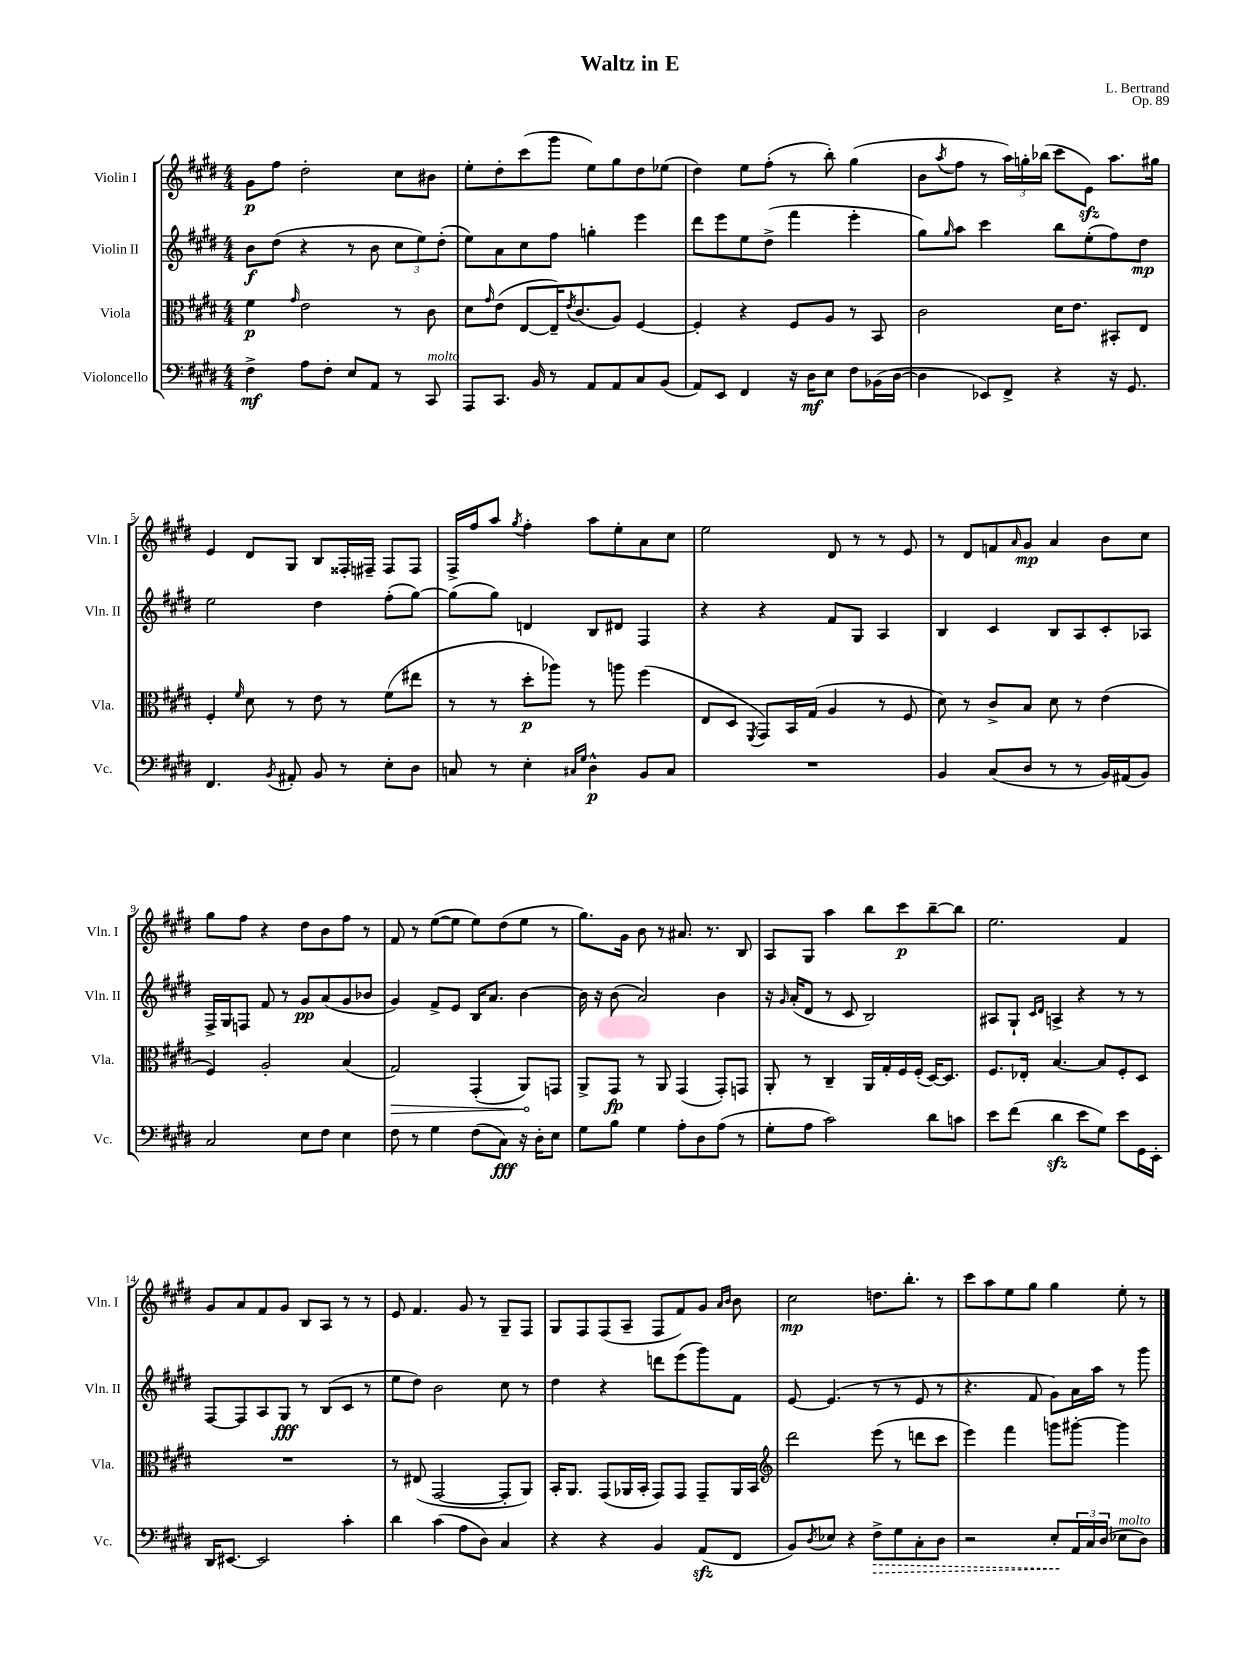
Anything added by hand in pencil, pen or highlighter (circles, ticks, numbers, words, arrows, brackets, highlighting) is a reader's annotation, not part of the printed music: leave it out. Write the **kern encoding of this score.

**kern	**kern	**kern	**kern
*staff4	*staff3	*staff2	*staff1
*clefF4	*clefC3	*clefG2	*clefG2
*k[f#c#g#d#]	*k[f#c#g#d#]	*k[f#c#g#d#]	*k[f#c#g#d#]
*M4/4	*M4/4	*M4/4	*M4/4
4F#^	4f#	8b	8g#
.	.	(8dd#	8ff#
.	16qqg#	.	.
8A	2e	4r	2dd#'
8F#'	.	.	.
8E	.	8r	.
8AA	.	8b	.
8r	8r	12cc#	8cc#
.	.	12ee)	.
8CC#	8c#	.	8b#
.	.	(12dd#'	.
=	=	=	=
8AAA	8d#	8ee)	8ee'
.	16qqg#	.	.
8.CC#	(8e	8a	8dd#'
.	[8E	8cc#	(8ccc#
16BB	.	.	.
8r	16E~])	8ff#	8ggg#
.	8qe	.	.
.	(8.c#	.	.
8AA	.	4gg'	8ee)
8AA	8A)	.	8gg#
8C#	[4F#	4eee	8dd#
(8BB	.	.	(8ee-
=	=	=	=
8AA)	4F#']	8ddd#	4dd#)
8EE	.	8eee	.
4FF#	4r	8ee	8ee
.	.	(8dd#^	(8ff#'
16r	8F#	4fff#	8r
16D#	.	.	.
8E	8A	.	8bb')
8F#	8r	4eee'	(4gg#
(16BB-	8BB	.	.
[16D#	.	.	.
=	=	=	=
4D#]	2c#	8gg#)	8b
.	.	16qqgg#	8qaa
.	.	8aa	8ff#
8EE-)	.	4ccc#	8r
8FF#^	.	.	24aa)
.	.	.	24gg'
.	.	.	(24bb-
4r	16d#	8bb	8ccc#
.	8.e	.	.
.	.	(8ee'	8e)
16r	8BB#'	8ff#)	8.aa
8.GG#	.	.	.
.	8E	8dd#	.
.	.	.	16gg#
=	=	=	=
4.FF#	4F#'	2ee	4e
.	16qqf#	.	.
.	8d#	.	8d#
8qBB	.	.	.
8AA#'	8r	.	8G#
8BB	8e	4dd#	8B
8r	8r	.	16F##'
.	.	.	16F#~
8E'	(8f#	(8ff#'	8F#
8D#	8ee#	[8gg#)	8F#
=	=	=	=
8C	8r	(8gg#]	16F#^
.	.	.	16ff#
8r	8r	8gg#)	8aa
.	.	.	8qgg#
4E'	8dd#'	4d	4ff#'
.	8aa-)	.	.
16qqC#	.	.	.
16qqG#	.	.	.
4D#^^	8r	8B	8aa
.	8aa	8d#	8ee'
8BB	(4ff#	4F#	8a
8C#	.	.	8cc#
=	=	=	=
1r	8E	4r	2ee
.	8D#	.	.
.	8qFF#	.	.
.	8GG#)	4r	.
.	16BB	.	.
.	(16G#	.	.
.	4A	8f#	8d#
.	.	8G#	8r
.	8r	4A	8r
.	8F#	.	8e
=	=	=	=
4BB	8d#)	4B	8r
.	8r	.	8d#
(8C#	8c#^	4c#	8f
.	.	.	16qqa
8D#	8B	.	8g#
8r	8d#	8B	4a
8r	8r	8A	.
16BB)	(4e	8c#'	8b
(16AA#	.	.	.
8BB)	.	8A-	8cc#
=	=	=	=
2C#	4F#)	16F#^	8gg#
.	.	16G#	.
.	.	8F	8ff#
.	2A'	8f#	4r
.	.	8r	.
8E	.	8g#	8dd#
8F#	.	(8a	8b
4E	(4B	8g#	8ff#
.	.	8b-	8r
=	=	=	=
8F#	2G#)	4g#)	8f#
8r	.	.	8r
4G#	.	8f#^	([8ee
.	.	8e	8ee]
(8F#	(4GG#'	16B	8ee)
.	.	8.a	.
8C#)	.	.	(8dd#
16r	8AA)	[4b	8ee
16D#'	.	.	.
8E	8GG	.	8r
=	=	=	=
8G#	8AA^	16b]	8.gg#)
.	.	16r	.
8B	8GG#	(8b	.
.	.	.	16g#
4G#	8r	2a)	8b
.	8AA	.	8r
8A'	(4GG#	.	8.a#
8D#	.	.	.
.	.	.	8.r
(8A	8GG#')	4b	.
8r	8GG	.	8B
=	=	=	=
8G#'	8AA'	16r	8A
.	.	16qqg#	.
.	.	(16a'	.
8A	8r	8d#	8G#
2c#)	4C#~	8r	4aa
.	.	8c#	.
.	16AA	2B)	8bb
.	16G#'	.	.
.	16F#	.	8ccc#
.	(16F#'	.	.
8d#	[16D#)	.	[8bb~
.	8.D#]	.	.
8c	.	.	8bb]
=	=	=	=
8e	8.F#	8A#	2.ee
(8f#	.	8G#`	.
.	16E-'	.	.
.	.	16qqc#	.
.	.	16qqd#	.
4d#	[4.B	4A^	.
8e	.	4r	.
8G#)	8B]	.	.
8e	8F#'	8r	4f#
16GG#	8D#	8r	.
16EE'	.	.	.
=	=	=	=
16DD#	1r	[8F#	8g#
[8.EE#	.	.	.
.	.	8F#]	8a
2EE#]	.	8A	8f#
.	.	8G#	8g#
.	.	8r	8B
.	.	(8B	8A
4c#'	.	8c#	8r
.	.	8r	8r
=	=	=	=
4d#	8r	8ee	8e
.	(8E#	8dd#)	4.f#
(4c#	[2GG#	2b	.
8A	.	.	8g#
8D#)	.	.	8r
4C#	8GG#']	8cc#	8G#~
.	8AA)	8r	8F#
=	=	=	=
4r	16BB'	4dd#	8G#
.	8.AA	.	.
.	.	.	8F#
4r	(8GG#	4r	(8F#
.	16AA-	.	8A~
.	16BB'	.	.
4BB	8GG#)	8ddd	8F#
.	8GG#	(8eee	8f#)
(8AA	8GG#~	8ggg#)	8g#
.	.	.	16qqa
.	.	.	16qqb
8FF#	16AA-	8f#	8b
.	16BB	.	.
=	=	=	=
*	*clefG2	*	*
8BB)	2ddd#	[8e	2cc#
8qD#	.	.	.
8E-	.	(4.e]	.
4r	.	.	.
8F#^	(8eee	8r	8.dd
8G#	8r	8r	.
.	.	.	8.bb'
8C#'	8ddd	8e	.
8D#	8ccc#	8r	8r
=	=	=	=
2r	4eee)	4.r	8ccc#
.	.	.	8aa
.	4fff#	.	8ee
.	.	8f#	8gg#
8E'	8ggg	8g#)	4gg#
24AA	[8ggg#'	16a	.
24C#	.	.	.
.	.	16aa	.
(24D#	.	.	.
8E-	4ggg#]	8r	8ee'
8D#)	.	8ggg#	8r
==	==	==	==
*-	*-	*-	*-
